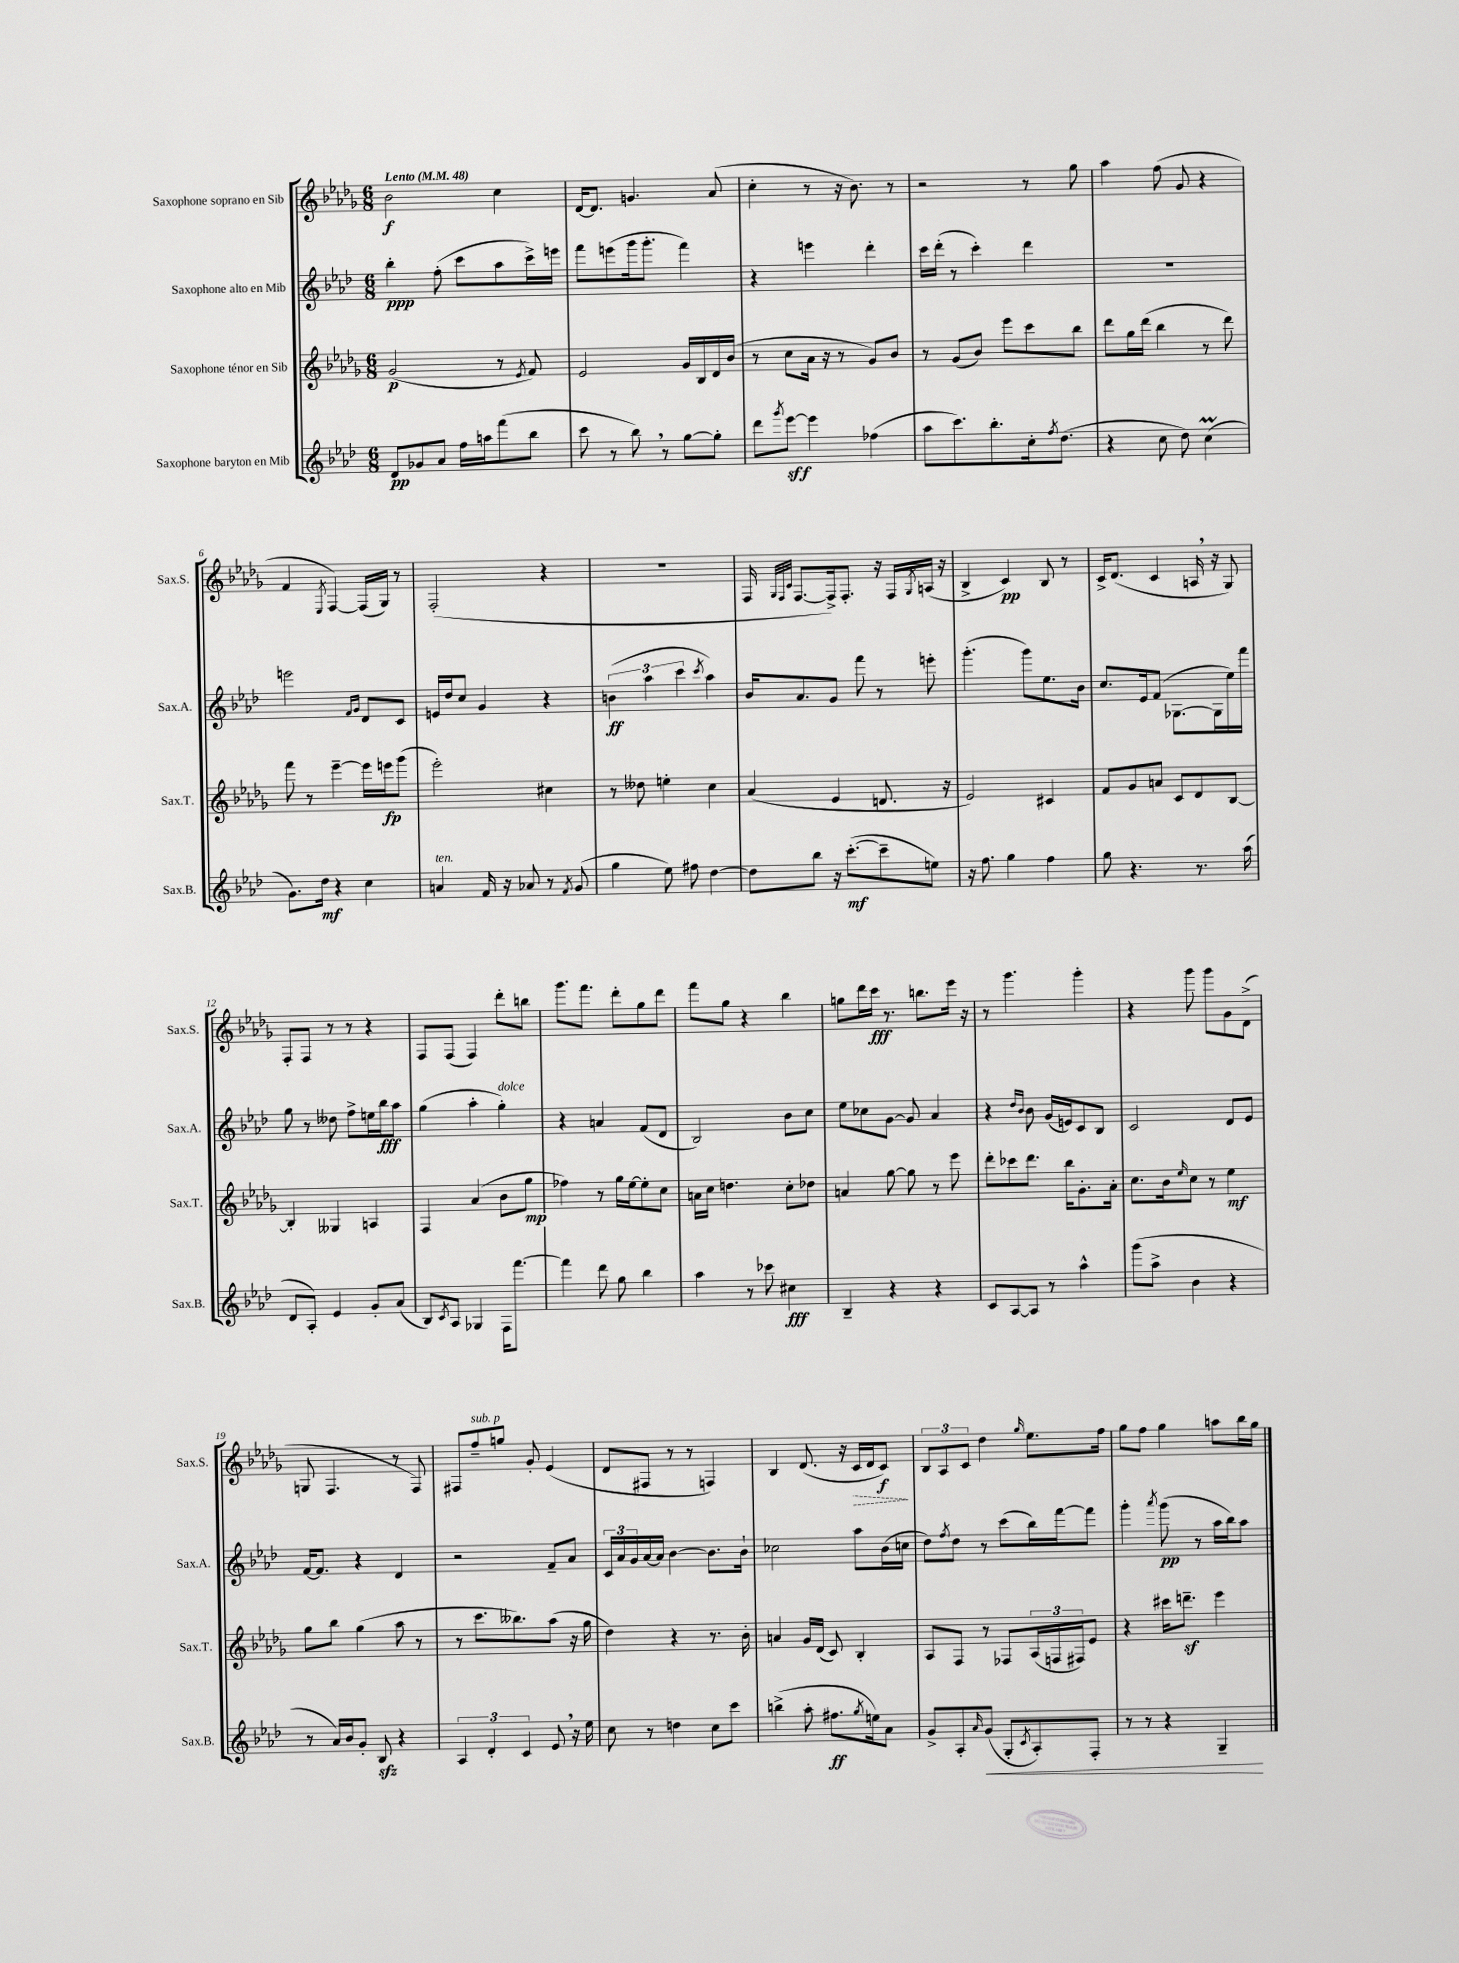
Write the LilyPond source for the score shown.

<<
\new StaffGroup <<
\new Staff = "s0" \with { instrumentName = "Saxophone soprano en Sib" shortInstrumentName = "Sax.S." } {
    \clef treble \key des \major \numericTimeSignature \time 6/8 \tempo "Lento" 4 = 48
    bes'2\f c''4 |
    des'16~ des'8. g'4. aes'8( |
    c''4-. r8 r16 bes'8.) r8 |
    r2 r8 ges''8 |
    aes''4 f''8( ges'8 r4 |
    f'4 \acciaccatura { ees8 } f4~) f16( ges16) r8 |
    f2-.( r4 |
    R2. |
    f16 \grace { ges32 f32 c'32 } f8.~ f16->) f8.-. r16 f16 \acciaccatura { ges8 } a16( r16 |
    bes4-> c'4\pp) bes8 r8 |
    c'16-> des'8.( c'4 a16 \breathe r16 ges8) |
    f8-. f8 r8 r8 r4 |
    f8 f8( f4) des'''8-. b''8 |
    ges'''8. f'''8. des'''8-. ges''8 des'''8 |
    f'''8 ges''8 r4 bes''4 |
    g''8 des'''16 c'''16\fff r8. b''8. ees'''16 r16 |
    r8 ges'''4. ges'''4-. |
    r4 ges'''8 ges'''8 ges'8 des'8->( |
    g8 f4. r8 f8) |
    fis8 f''8--^\markup { \italic "sub. p" } g''8 ges'8-. ees'4( |
    des'8 fis8 r8 r8 f4) |
    bes4 des'8.( r16 \once \override Hairpin.style = #'dashed-line c'16\> des'16 c'8\f\!) |
    \tuplet 3/2 { bes8 aes8 c'8 } des''4 \grace { ges''16 } ees''8. f''16 |
    ges''8 f''8 ges''4 a''8 bes''16 ges''16 \bar "|." |
}
\new Staff = "s1" \with { instrumentName = "Saxophone alto en Mib" shortInstrumentName = "Sax.A." } {
    \clef treble \key aes \major \numericTimeSignature \time 6/8
    bes''4-.\ppp f''8-.( c'''8 aes''8 c'''16->) e'''16 |
    f'''8 e'''8( g'''16 g'''8.-. f'''4) |
    r4 e'''4 des'''4-. |
    c'''16 des'''16-.( r8 c'''4-.) des'''4 |
    R2. |
    e'''2 \grace { f'16 g'16 } des'8 c'8 |
    e'16 des''16 c''8 g'4 r4 |
    \tuplet 3/2 { b'4\ff( aes''4 c'''4 } \acciaccatura { c'''8 } aes''4) |
    bes'16 aes'8. g'8 f'''8 r8 e'''8-. |
    g'''4.-.( g'''8) ees''8. bes'16 |
    c''8. ees'16 f'8( ges8.~ ges16 ees''16) f'''16 |
    g''8 r8 deses''8 f''8-> e''16 bes''16\fff aes''8 |
    g''4( aes''4-. g''4-.^\markup { \italic "dolce" }) |
    r4 a'4 f'8( des'8 |
    bes2) bes'8 c''8 |
    ees''8 ces''8 g'8~ g'8 aes'4 |
    r4 \grace { des''16 bes'16 } bes'8 g'16( e'16) c'8 bes8 |
    c'2 des'8 ees'8 |
    f'16~ f'8. r4 des'4 |
    r2 f'8-- aes'8 |
    \tuplet 3/2 { c'16 aes'16 g'16 } aes'16~ aes'16 bes'4~ bes'8. bes'16-! |
    ces''2 aes''8 bes'16( c''16 |
    des''8) \acciaccatura { f''8 } des''8 r8 c'''8( bes''16) f'''16~ f'''8 |
    g'''4-. \acciaccatura { aes'''8 } g'''8\pp( r8 aes''16 bes''16) aes''8 \bar "|." |
}
\new Staff = "s2" \with { instrumentName = "Saxophone ténor en Sib" shortInstrumentName = "Sax.T." } {
    \clef treble \key des \major \numericTimeSignature \time 6/8
    ges'2\p( r8 \acciaccatura { ees'8 } f'8) |
    ees'2 ges'16 bes16 des'16 bes'16( |
    r8 c''8 aes'16 r16 r8 ges'8) bes'8 |
    r8 ges'8( bes'8) ees'''8 c'''8 bes''8 |
    des'''8 ges''16 des'''16( bes''4 r8 des'''8) |
    f'''8 r8 ees'''4~-- ees'''16 e'''16\fp ges'''8( |
    ees'''2-.) cis''4 |
    r8 deses''8 e''4-. c''4 |
    aes'4( ees'4 d'8. r16 |
    ees'2) cis'4 |
    f'8 ges'8 a'8 c'8 des'8 bes8~ |
    bes4-. geses4 a4 |
    f4 aes'4( bes'8 ges''8\mp |
    fes''4) r8 ges''16 ees''16~ ees''8-. c''8 |
    a'16 c''16 d''4. c''8-. des''8 |
    a'4 ges''8~ ges''8 r8 ees'''8 |
    des'''8-. ces'''8 des'''8. bes''16 ges'8.-. aes'16-. |
    c''8. bes'16 \grace { ees''16 } c''8 r8 ees''4\mf |
    ges''8 bes''8 ges''4( aes''8 r8 |
    r8 c'''8. beses''8.) aes''8( r16 ges''16 |
    des''4) r4 r8. bes'16-. |
    a'4 ges'16 des'16( c'8) bes4-. |
    aes8 f8 r8 fes8 \tuplet 3/2 { aes16( f16 fis16) } ees'8 |
    r4 cis'''16 d'''8.--\sf ees'''4 \bar "|." |
}
\new Staff = "s3" \with { instrumentName = "Saxophone baryton en Mib" shortInstrumentName = "Sax.B." } {
    \clef treble \key aes \major \numericTimeSignature \time 6/8
    des'8\pp ges'8 aes'8 f''16 a''16 f'''8( bes''8 |
    c'''8 r8 bes''8) \breathe r8 g''8~ g''8-. |
    des'''8 \acciaccatura { g'''8 } ees'''8~\sff ees'''4 fes''4( |
    aes''8 c'''8.) bes''8.-. c''16-. \acciaccatura { f''8 } des''8.( |
    r4 c''8 des''8) c''4\prall( |
    g'8.) des''16\mf r4 c''4 |
    a'4^\markup { \italic "ten." } f'16 r16 aes'8 r8 \acciaccatura { f'8 } g'8( |
    g''4 ees''8) fis''8 des''4~ |
    des''8 bes''8 r16 c'''8.~-.\mf( c'''8-- e''8) |
    r16 f''8. g''4 f''4 |
    g''8 r4. r8. aes''16( |
    des'8 aes8-.) ees'4 g'8-. aes'8( |
    bes8) \acciaccatura { c'8 } aes8 ges4 f16 f'''8.~ |
    f'''4 des'''8 g''8 bes''4 |
    aes''4 r8 ces'''8 cis''4\fff |
    bes4-- r4 r4 |
    c'8 aes8~ aes8 r8 aes''4-^ |
    g'''8( aes''8-> bes'4 r4 |
    r8 aes'16) bes'16 g'8-. bes8\sfz r4 |
    \tuplet 3/2 { aes4 des'4-. c'4 } ees'8 \breathe r16 ees''16 |
    c''8 r8 d''4 c''8 c'''8 |
    b''4->( aes''8-. fis''8.\ff \acciaccatura { g''8 } e''16) aes'8 |
    g'8-> aes8-. \grace { aes'16 } g'8\<( g8-. \acciaccatura { c'8 } aes8-.) f8-. |
    r8 r8 r4 g4--\! \bar "|." |
}
>>
>>
